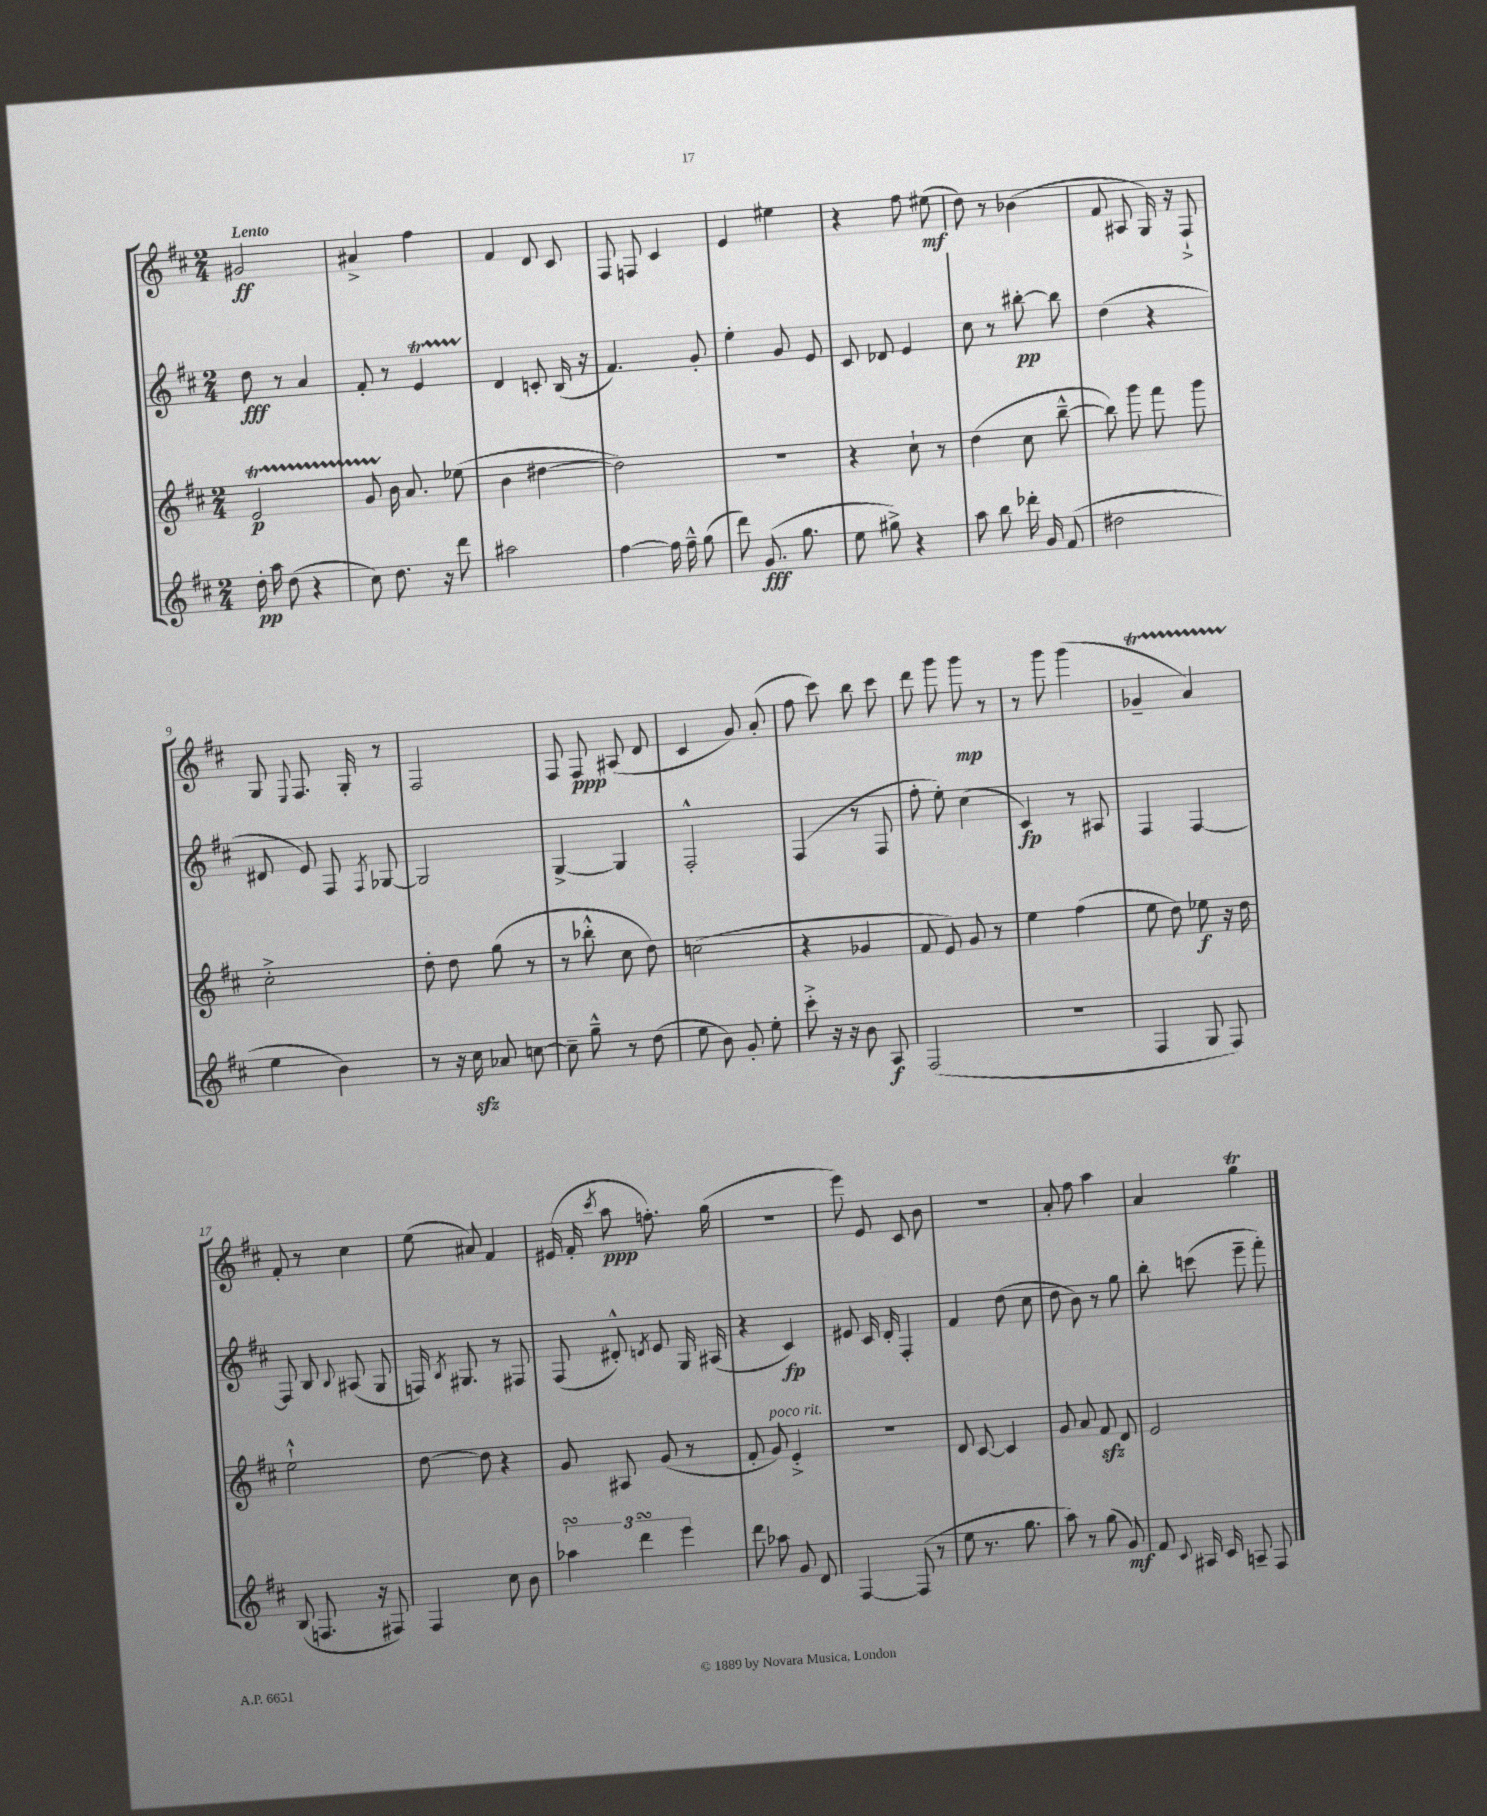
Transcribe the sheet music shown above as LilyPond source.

<<
\new StaffGroup <<
\new Staff = "s0" {
    \clef treble \key d \major \numericTimeSignature \time 2/4 \tempo "Lento"
    \autoBeamOff gis'2\ff |
    ais'4-> fis''4 |
    fis'4 d'8 cis'8 |
    fis8 f8 cis'4 |
    e'4 eis''4 |
    r4 fis''8 eis''8\mf( |
    d''8) r8 bes'4( |
    fis'8 ais8 g16) r16 fis8-!-> |
    g8 \appoggiatura { e8 } fis8. g16-. r8 |
    fis2 |
    fis8 fis8\ppp ais8( d'8 |
    cis'4 g'8) a'8-.( |
    fis''8 cis'''8) b''8 cis'''8 |
    d'''8 g'''8 g'''8\mp r8 |
    r8 g'''8 g'''4( |
    ges'4--\startTrillSpan a'4) |
    fis'8-.\stopTrillSpan r8 cis''4 |
    e''8( ais'8) fis'4 |
    eis'16( fis'16-. \acciaccatura { cis'''8 } a''8\ppp f''8.-.) g''16( |
    R2 |
    e'''8) e'8 cis'8 b'8 |
    r2 |
    a'8-. fis''8 a''4 |
    a'4 g''4\trill \bar "|." |
}
\new Staff = "s1" {
    \clef treble \key d \major \numericTimeSignature \time 2/4
    \autoBeamOff d''8\fff r8 a'4 |
    fis'8-. r8 e'4\startTrillSpan |
    d'4\stopTrillSpan c'8-. b16( r16 |
    fis'4.) g'8-. |
    e''4-. g'8 e'8 |
    cis'8 des'8 e'4 |
    cis''8 r8 bis''8~-.\pp bis''8 |
    d''4( r4 |
    dis'8 e'8) fis8 \acciaccatura { fis8 } ges8~ |
    ges2 |
    g4~-> g4 |
    fis2-.-^ |
    fis4( r8 fis8 |
    fis''8-. e''8-.) cis''4( |
    cis'4\fp) r8 ais8 |
    fis4 fis4~ |
    fis8 b8 \appoggiatura { b8 } ais8( g8 |
    f16) \acciaccatura { b8 } gis8. r8 fis8 |
    fis8( dis'8-.-^) \acciaccatura { d'8 } e'8 g16 ais16( |
    r4 cis'4\fp) |
    eis'8 cis'16 d'16-. fis4-. |
    fis'4 d''8( cis''8 |
    d''8 b'8) r8 g''8 |
    b''8-. c'''8( e'''8-- fis'''8-.) \bar "|." |
}
\new Staff = "s2" {
    \clef treble \key d \major \numericTimeSignature \time 2/4
    \autoBeamOff e'2\startTrillSpan\p |
    g'8 b'16\stopTrillSpan a'8. ees''8( |
    b'4 dis''4~ |
    dis''2) |
    R2 |
    r4 cis''8-! r8 |
    d''4( cis''8 b''8~---^ |
    b''8) g'''8 fis'''8 g'''8 |
    cis''2-.-> |
    d''8-. d''8 g''8( r8 |
    r8 bes''8-.-^ cis''8 d''8) |
    c''2( |
    r4 ges'4 |
    fis'8 e'8) g'8 r8 |
    e''4 fis''4( |
    e''8 d''8) ees''8\f r16 d''16 |
    e''2-!-^ |
    d''8~ d''8 r4 |
    g'8 ais8 g'8( r8 |
    fis'8-. g'8^\markup { \italic "poco rit." }) e'4-.-> |
    R2 |
    d'8 cis'8~ cis'4 |
    g'8 a'8 fis'8\sfz d'8 |
    e'2 \bar "|." |
}
\new Staff = "s3" {
    \clef treble \key d \major \numericTimeSignature \time 2/4
    \autoBeamOff d''16-.\pp a''16 d''8( r4 |
    cis''8) d''8. r16 d'''8 |
    ais''2 |
    fis''4~ fis''16 fis''16---^ g''8( |
    d'''8) g'8.\fff( g''8. |
    e''8 gis''8->) r4 |
    a''8 b''8 des'''16-. g'16 fis'8( |
    dis''2 |
    e''4 b'4) |
    r8 r16 cis''16\sfz aes'8 c''8~ |
    c''8-- g''8---^ r8 d''8( |
    e''8 b'8) g'8-. e''8-. |
    cis'''8-.-> r16 r16 b'8 a8\f |
    fis2( |
    r2 |
    fis4 g8 fis8) |
    b8( f8. r16 fis8) |
    fis4 cis''8 b'8 |
    \tuplet 3/2 { aes''4\turn d'''4\turn e'''4 } |
    d'''8 aes''8 g'8 d'8 |
    fis4~ fis8( r8 |
    e''8 r8. g''8. |
    a''8) r8 g''8( g'8\mf) |
    fis'8 \appoggiatura { cis'8 } ais16 cis'16 a8-- fis8 \bar "|." |
}
>>
>>
